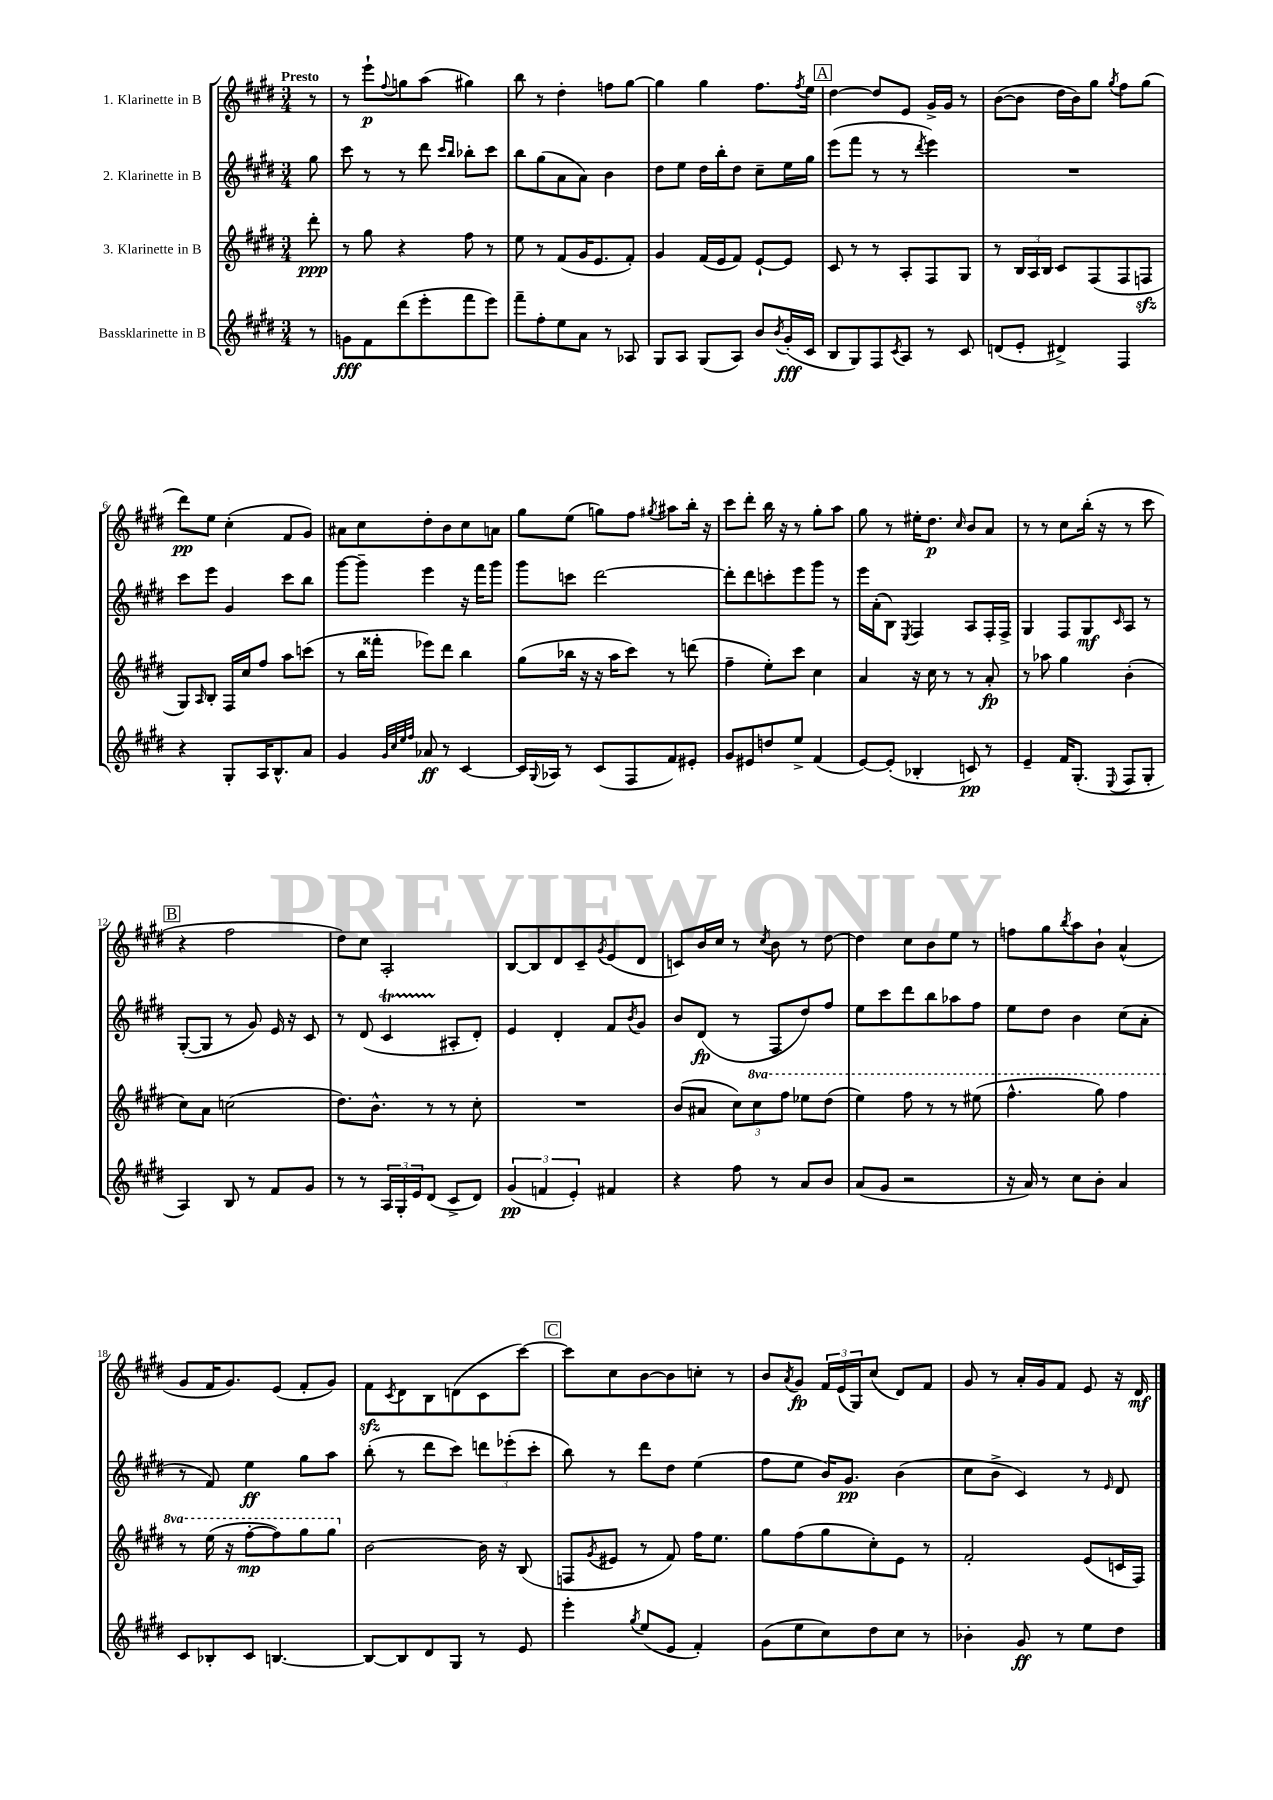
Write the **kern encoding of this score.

**kern	**dynam	**kern	**dynam	**kern	**dynam	**kern	**dynam
*part4	*part4	*part3	*part3	*part2	*part2	*part1	*part1
*staff4	*staff4	*staff3	*staff3	*staff2	*staff2	*staff1	*staff1
*I"Bassklarinette in B	*	*I"3. Klarinette in B	*	*I"2. Klarinette in B	*	*I"1. Klarinette in B	*
*clefG2	*	*clefG2	*	*clefG2	*	*clefG2	*
*k[f#c#g#d#]	*	*k[f#c#g#d#]	*	*k[f#c#g#d#]	*	*k[f#c#g#d#]	*
*M3/4	*	*M3/4	*	*M3/4	*	*M3/4	*
=	=	=	=	=	=	=	=
!	!	!	!	!	!	!LO:TX:a:B:t=Presto	!
8r	.	8ddd#'\	ppp	8gg#\	.	8r	.
=1	=1	=1	=1	=1	=1	=1	=1
8gn\L	fff	8r	.	8ccc#\	.	8r	.
8f#\	.	8gg#\	.	8r	.	8eee`\L	p
.	.	.	.	.	.	8qqff#/	.
(8ddd#\	.	4r	.	8r	.	8ggn\	.
8eee'\	.	.	.	8ddd#\	.	(8aa\J	.
.	.	.	.	16qqccc#/LL	.	.	.
.	.	.	.	16qqbb/JJ	.	.	.
8fff#\	.	8ff#\	.	8bb-X'\L	.	4gg#X\)	.
8eee\J)	.	8r	.	8ccc#\J	.	.	.
=2	=2	=2	=2	=2	=2	=2	=2
8fff#~\L	.	8ee\	.	8bb\L	.	8bb\	.
8ff#'\	.	8r	.	(8gg#\	.	8r	.
8ee\	.	(8f#/L	.	8a\	.	4dd#'\	.
8a\J	.	16g#/K	.	8a\J)	.	.	.
.	.	8.e/	.	.	.	.	.
8r	.	.	.	4b\	.	8ffn\L	.
8A-X/	.	8f#'/J)	.	.	.	[8gg#\J	.
=3	=3	=3	=3	=3	=3	=3	=3
8G#/L	.	4g#/	.	8dd#\L	.	4gg#\]	.
8A/J	.	.	.	8ee\J	.	.	.
(8G#/L	.	(16f#/LL	.	16dd#\LL	.	4gg#\	.
.	.	16e/J	.	16bb'\J	.	.	.
8A/J)	.	8f#/J)	.	8dd#\J	.	.	.
8b/L	.	[8e`/L	.	8cc#~\L	.	8.ff#\L	.
8qb/	.	.	.	.	.	.	.
(16g#'/L	fff	8e/J]	.	16ee\L	.	.	.
.	.	.	.	.	.	8qff#/	.
16c#/JJ	.	.	.	16gg#\JJ	.	16ee\Jk	.
!!LO:REH:place=s1:t=A
=4	=4	=4	=4	=4	=4	=4	=4
8B/L	.	8c#/	.	(8eee\L	.	[4dd#\	.
8G#/)	.	8r	.	8fff#\J	.	.	.
8F#/	.	8r	.	8r	.	8dd#/L]	.
8qc#/	.	.	.	.	.	.	.
8A/J	.	8A'/L	.	8r	.	8e/J	.
.	.	.	.	8qddd#/	.	.	.
8r	.	8F#/	.	4eee\)	.	16g#^/LL	.
.	.	.	.	.	.	16g#/JJ	.
8c#/	.	8G#/J	.	.	.	8r	.
=5	=5	=5	=5	=5	=5	=5	=5
(8dn/L	.	8r	.	2.r	.	([8b\L	.
8e'/J	.	24B/LL	.	.	.	8b\J]	.
.	.	24A/	.	.	.	.	.
.	.	24B/JJ	.	.	.	.	.
4d#X^/)	.	8c#/L	.	.	.	16dd#\LL	.
.	.	.	.	.	.	16b\J)	.
.	.	(8F#/	.	.	.	8gg#\J	.
.	.	.	.	.	.	8qgg#/	.
4F#/	.	8F#/	.	.	.	8ff#\L	.
.	.	8Fnzz/J	.	.	.	(8gg#\J	.
!!LO:LB:g=z
=6	=6	=6	=6	=6	=6	=6	=6
4r	.	8G#/L)	.	8ccc#\L	.	8ddd#\L)	pp
.	.	16qqA/	.	.	.	.	.
.	.	8B'/J	.	8eee\J	.	8ee\J	.
8G#'/L	.	16F#/LL	.	4g#/	.	(4cc#'\	.
.	.	16cc#/J	.	.	.	.	.
16A/K	.	8ff#/J	.	.	.	.	.
8.B^^/	.	.	.	.	.	.	.
.	.	8aa\L	.	8ccc#\L	.	8f#/L	.
8a/J	.	(8cccn\J	.	8bb\J	.	8g#/J)	.
=7	=7	=7	=7	=7	=7	=7	=7
4g#/	.	8r	.	[8ggg#\L	.	8a#X\L	.
.	.	16bb\LL	.	8ggg#~\J]	.	8cc#\	.
.	.	16fff##X'\JJ	.	.	.	.	.
32qqg#/LLL	.	.	.	.	.	.	.
32qqcc#/	.	.	.	.	.	.	.
32qqee/	.	.	.	.	.	.	.
32qqff#/JJJ	.	.	.	.	.	.	.
8a-X/	ff	8eee-X\L)	.	4eee\	.	8dd#'\	.
8r	.	8ddd#\J	.	.	.	8b\	.
[4c#/	.	4bb\	.	16r	.	8cc#\	.
.	.	.	.	16fff#\KL	.	.	.
.	.	.	.	8ggg#\J	.	8an\J	.
=8	=8	=8	=8	=8	=8	=8	=8
16c#/LL]	.	(8gg#\L	.	8ggg#\L	.	8gg#\L	.
8qqG#/	.	.	.	.	.	.	.
16A-X/JJ	.	.	.	.	.	.	.
8r	.	16bb-X\Jk	.	8cccn\J	.	(8ee\J	.
.	.	16r	.	.	.	.	.
(8c#/L	.	16r	.	[2ddd#\	.	8ggn\L)	.
.	.	16aa\KL	.	.	.	.	.
8F#/	.	8ccc#\J)	.	.	.	8ff#\J	.
.	.	.	.	.	.	8qgg#X/	.
8f#/)	.	8r	.	.	.	8aa#X\L	.
8e#X'/J	.	(8dddn\	.	.	.	16bb'\Jk	.
.	.	.	.	.	.	16r	.
=9	=9	=9	=9	=9	=9	=9	=9
8g#/L	.	4ff#~\	.	8ddd#'\L]	.	8ccc#\L	.
8e#X/	.	.	.	8ddd#\	.	8ddd#'\J	.
8ddn/	.	8ee'\L)	.	8cccn'\	.	16bb\	.
.	.	.	.	.	.	16r	.
8ee^/J	.	8ccc#\J	.	8eee\	.	8r	.
(4f#/	.	4cc#\	.	8ggg#\J	.	8gg#'\L	.
.	.	.	.	8r	.	8aa\J	.
=10	=10	=10	=10	=10	=10	=10	=10
[8e/L)	.	4a/	.	16eee\LL	.	8gg#\	.
.	.	.	.	(16a'\J	.	.	.
(8e'/J]	.	.	.	8B\J)	.	8r	.
.	.	.	.	8qE/	.	.	.
4B-X'/	.	16r	.	4F#/	.	16ee#X'\KL	.
.	.	16cc#\	.	.	.	8.dd#\J	p
.	.	8r	.	.	.	.	.
.	.	.	.	.	.	16qqcc#/	.
8cn/)	pp	8r	.	8A/L	.	8b/L	.
8r	.	8a'/	fp	16F#'/L	.	8a/J	.
.	.	.	.	16F#^/JJ	.	.	.
=11	=11	=11	=11	=11	=11	=11	=11
4e~/	.	8r	.	4G#/	.	8r	.
.	.	8aa-X\	.	.	.	8r	.
16f#/KL	.	4gg#\	.	8F#/L	.	8cc#\L	.
(8.G#'/J	.	.	.	.	.	.	.
.	.	.	.	8G#/	mf	(16bb'\Jk	.
.	.	.	.	.	.	16r	.
8qqE/	.	.	.	16qqc#/	.	.	.
8F#/L	.	(4b'\	.	8A/J	.	8r	.
8G#'/J	.	.	.	8r	.	8ccc#\	.
!!LO:LB:g=z
!!LO:REH:place=s1:t=B
=12	=12	=12	=12	=12	=12	=12	=12
4A/)	.	8cc#\L)	.	([8G#'/L	.	4r	.
.	.	8a\J	.	8G#/J]	.	.	.
8B/	.	(2ccn\	.	8r	.	2ff#\	.
8r	.	.	.	8g#/)	.	.	.
8f#/L	.	.	.	16e/	.	.	.
.	.	.	.	16r	.	.	.
8g#/J	.	.	.	8c#/	.	.	.
=13	=13	=13	=13	=13	=13	=13	=13
8r	.	8.dd#\L)	.	8r	.	8dd#\L)	.
8r	.	.	.	(8d#/	.	8cc#\J	.
.	.	8.b^^\J	.	.	.	.	.
24A/LL	.	.	.	4c#T/	.	2A'/	.
24G#'/	.	.	.	.	.	.	.
24e/J	.	.	.	.	.	.	.
(8d#/J	.	8r	.	.	.	.	.
8c#^/L	.	8r	.	8A#X'/L	.	.	.
8d#/J)	.	8cc#'\	.	8d#'/J)	.	.	.
=14	=14	=14	=14	=14	=14	=14	=14
(6g#/	pp	2.r	.	4e/	.	[8B/L	.
.	.	.	.	.	.	8B/]	.
6fn/	.	.	.	.	.	.	.
.	.	.	.	4d#'/	.	8d#/	.
6e'/)	.	.	.	.	.	.	.
.	.	.	.	.	.	8c#~/	.
.	.	.	.	.	.	8qg#/	.
4f#X/	.	.	.	8f#/L	.	(8e/	.
.	.	.	.	8qb/	.	.	.
.	.	.	.	8g#/J	.	8d#/J	.
=15	=15	=15	=15	=15	=15	=15	=15
4r	.	(8b/L	.	8b/L	.	8cn/L)	.
.	.	8a#X/J	.	(8d#/J	fp	16b/L	.
.	.	.	.	.	.	16cc#/JJ	.
8ff#\	.	12cc#\L)	.	8r	.	8r	.
*	*	*8va	*	*	*	*	*
.	.	12ccc#\	.	.	.	.	.
.	.	.	.	.	.	8qcc#/	.
8r	.	.	.	8F#/L	.	8b\	.
.	.	12fff#\J	.	.	.	.	.
8a/L	.	8eee-X\L	.	8dd#/)	.	8r	.
8b/J	.	(8ddd#\J	.	8ff#/J	.	[8dd#\	.
=16	=16	=16	=16	=16	=16	=16	=16
(8a/L	.	4eee\)	.	8ee\L	.	4dd#\]	.
8g#/J	.	.	.	8ccc#\	.	.	.
2r	.	8fff#\	.	8ddd#\	.	8cc#\L	.
.	.	8r	.	8bb\	.	8b\	.
.	.	8r	.	8aa-X\	.	8ee\J	.
.	.	(8eee#X\	.	8ff#\J	.	8r	.
=17	=17	=17	=17	=17	=17	=17	=17
16r	.	4.fff#^^\	.	8ee\L	.	8ffn\L	.
16a/)	.	.	.	.	.	.	.
8r	.	.	.	8dd#\J	.	8gg#\	.
.	.	.	.	.	.	8qbb/	.
8cc#\L	.	.	.	4b\	.	8aa\	.
8b'\J	.	8ggg#\)	.	.	.	8b`\J	.
4a/	.	4fff#\	.	(8cc#\L	.	(4a^^/	.
.	.	.	.	8a'\J	.	.	.
!!LO:LB:g=z
=18	=18	=18	=18	=18	=18	=18	=18
8c#/L	.	8r	.	8r	.	8g#/L	.
8B-X'/	.	(16eee\	.	8f#/)	.	16f#/K	.
.	.	16r	.	.	.	8.g#/)	.
8c#/J	.	[8fff#'\L	mp	4ee\	ff	.	.
[4.Bn/	.	8fff#\])	.	.	.	(8e/J	.
.	.	8ggg#\	.	8gg#\L	.	8f#'/L	.
.	.	8ggg#\J	.	8aa\J	.	8g#/J)	.
=19	=19	=19	=19	=19	=19	=19	=19
*	*	*X8va	*	*	*	*	*
8B/L_	.	[2b\	.	(8bb'\	.	8f#zz\L	.
.	.	.	.	.	.	8qc#/	.
8B/]	.	.	.	8r	.	8d#\	.
8d#/	.	.	.	8ddd#\L	.	8B\	.
8G#/J	.	.	.	8ccc#\J)	.	(8dn\	.
8r	.	16b\]	.	12dddn\L	.	8c#\	.
.	.	16r	.	.	.	.	.
.	.	.	.	(12eee-X'\	.	.	.
8e/	.	(8B/	.	.	.	[8ccc#\J)	.
.	.	.	.	12ccc#'\J	.	.	.
!!LO:REH:place=s1:t=C
=20	=20	=20	=20	=20	=20	=20	=20
4eee'\	.	8Fn/L	.	8bb\)	.	8ccc#\L]	.
.	.	8qg#/	.	.	.	.	.
.	.	8e#X/J	.	8r	.	8cc#\	.
8qgg#/	.	.	.	.	.	.	.
(8ee/L	.	8r	.	8ddd#\L	.	[8b\	.
8e/J	.	8f#/)	.	8dd#\J	.	8b\]	.
4f#'/)	.	16ff#\KL	.	(4ee\	.	8ccn'\J	.
.	.	8.ee\J	.	.	.	.	.
.	.	.	.	.	.	8r	.
=21	=21	=21	=21	=21	=21	=21	=21
(8g#\L	.	8gg#\L	.	8ff#\L	.	8b/L	.
.	.	.	.	.	.	8qa/	.
8ee\	.	(8ff#\	.	8ee\J	.	8g#/J	fp
8cc#\)	.	8gg#\	.	16b/KL)	.	24f#/LL	.
.	.	.	.	.	.	(24e/	.
.	.	.	.	8.g#/J	pp	.	.
.	.	.	.	.	.	24G#/J)	.
8dd#\	.	8cc#'\)	.	.	.	(8cc#/J	.
8cc#\J	.	8e\J	.	(4b\	.	8d#/L)	.
8r	.	8r	.	.	.	8f#/J	.
=22	=22	=22	=22	=22	=22	=22	=22
4b-X'\	.	2f#'/	.	8cc#\L	.	8g#/	.
.	.	.	.	8b^\J	.	8r	.
8g#/	ff	.	.	4c#/)	.	16a'/LL	.
.	.	.	.	.	.	16g#/J	.
8r	.	.	.	.	.	8f#/J	.
8ee\L	.	(8e/L	.	8r	.	8e/	.
.	.	.	.	16qqe/	.	.	.
8dd#\J	.	16cn/L	.	8d#/	.	16r	.
.	.	16F#/JJ)	.	.	.	16d#/	mf
==	==	==	==	==	==	==	==
*-	*-	*-	*-	*-	*-	*-	*-
